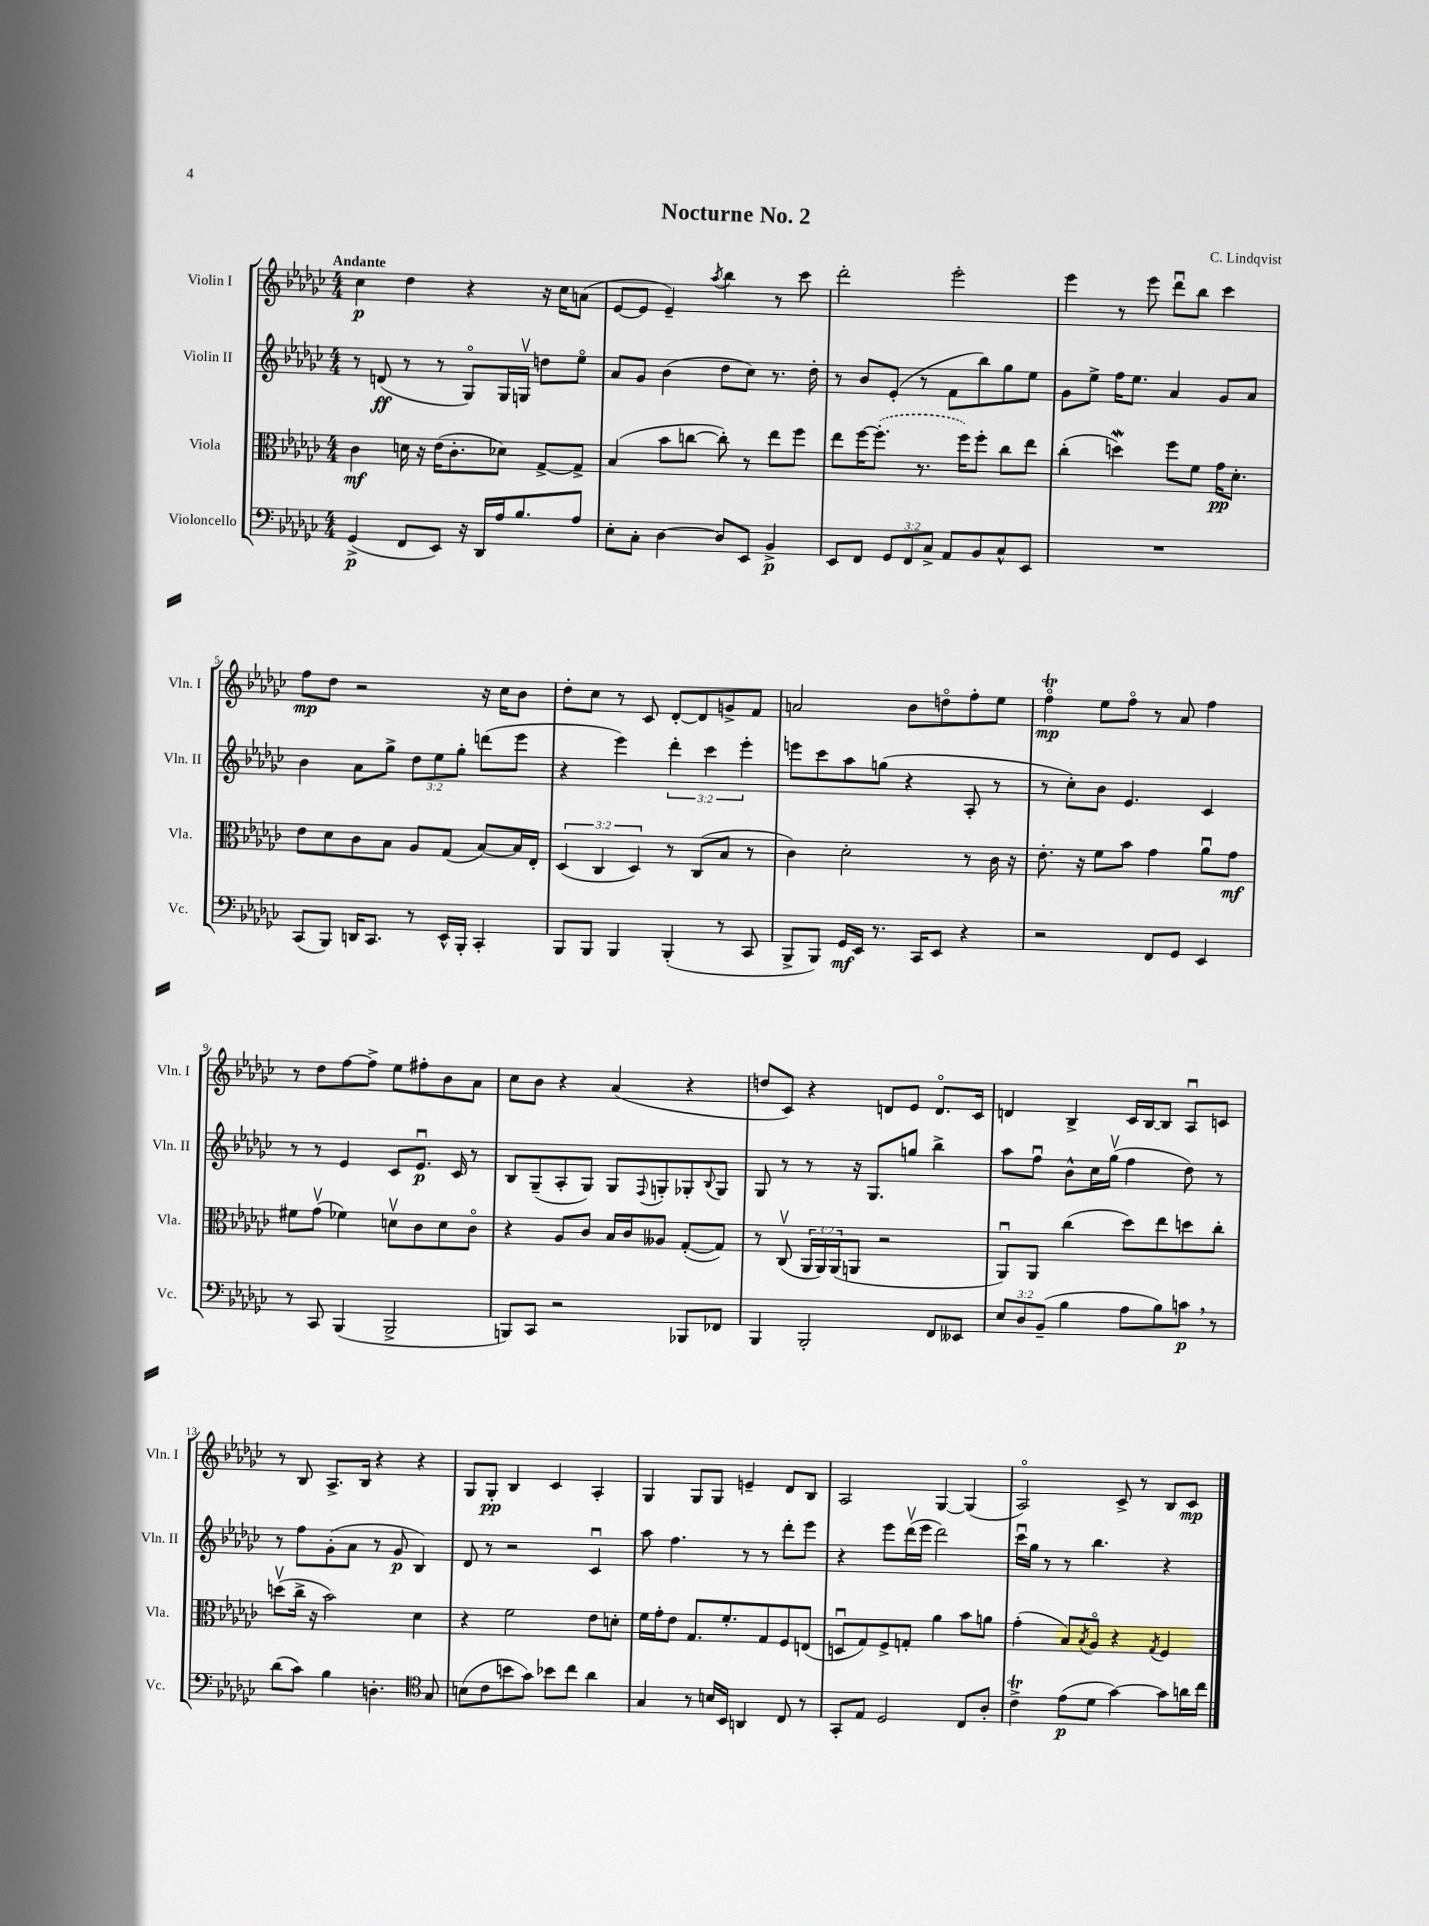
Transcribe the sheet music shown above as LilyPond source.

\header { title = "Nocturne No. 2" composer = "C. Lindqvist" }
<<
\new StaffGroup <<
\new Staff = "s0" \with { instrumentName = "Violin I" shortInstrumentName = "Vln. I" } {
    \clef treble \key ges \major \numericTimeSignature \time 4/4 \tempo "Andante"
    ces''4\p des''4 r4 r16 ces''16 a'8( |
    ees'8~ ees'8 ees'4--) \acciaccatura { aes''8 } bes''4 r8 ces'''8 |
    des'''2-. ees'''2-. |
    ees'''4 r8 ees'''8 des'''8\downbow bes''8 ces'''4 |
    f''8\mp des''8 r2 r16 ces''16 bes'8 |
    des''8-. ces''8 r8 ces'8 des'8~-. des'8 g'8-> f'8 |
    a'2 bes'8 d''8\flageolet f''8-. ees''8 |
    f''4\flageolet\trill\mp ees''8 f''8\flageolet r8 aes'8 f''4 |
    r8 des''8 f''8~ f''8-> ees''8 fis''8-. bes'8 aes'8 |
    ces''8 bes'8 r4 aes'4( r4 |
    d''8 ces'8) r4 d'8 ees'8 d'8.\flageolet ces'16 |
    d'4 bes4-> ces'16 bes16~ bes8 aes8\downbow c'8 |
    r8 bes8 aes8.-> bes16 r4 r4 |
    ges8 ges8-.\pp bes4 ces'4 aes4-. |
    ges4 ges8 ges8 e'4-- des'8 bes8 |
    aes2 ges4~ ges4( |
    aes2\flageolet) ces'8-> r8 bes8 ces'8\mp \bar "|." |
}
\new Staff = "s1" \with { instrumentName = "Violin II" shortInstrumentName = "Vln. II" } {
    \clef treble \key ges \major \numericTimeSignature \time 4/4 \override Staff.TupletNumber.text = #tuplet-number::calc-fraction-text
    r8 d'8\ff( r8 r8 ges8\flageolet) ges16 g16\upbow d''8 ees''8\flageolet |
    aes'8 ges'8 bes'4( des''8 ces''8) r8. des''16-. |
    r8 bes'8 ees'8-.( r8 f'8 bes''8) ges''8 ees''8 |
    ges'8 ees''8-> f''16 ees''8. aes'4 ges'8 aes'8 |
    bes'4 aes'8 ges''8-> \tuplet 3/2 { des''8 ees''8 ges''8-. } d'''8( ees'''8 |
    r4 ees'''4) \tuplet 3/2 { des'''4-. ces'''4 ees'''4-. } |
    e'''8 ces'''8 aes''8 g''8( r4 aes8-. r8 |
    r8 ces''8-.) bes'8 ees'4. ces'4 |
    r8 r8 ees'4 ces'8 ees'8.\downbow\p ces'16 r8 |
    bes8 ges8--( aes8-. ges8) ges8 \appoggiatura { f8 } g8-. ges8-. \appoggiatura { bes8 } ges8 |
    ges8 r8 r8 r16 ges8. g''8 bes''4-> |
    aes''8 f''8\downbow bes'8-^ ces''16 ges''16\upbow( f''4 des''8) r8 |
    r8 f''8 ges'8-.( aes'8 r8 ges'8\p bes4) |
    des'8 r8 r2 ces'4\downbow |
    aes''8 f''4. r8 r8 des'''8-. ees'''8 |
    r4 ees'''8 des'''16\upbow( ees'''16 des'''2) |
    ces'''16\downbow ges''16 r8 r8 bes''4. r4 \bar "|." |
}
\new Staff = "s2" \with { instrumentName = "Viola" shortInstrumentName = "Vla." } {
    \clef alto \key ges \major \numericTimeSignature \time 4/4 \override Staff.TupletNumber.text = #tuplet-number::calc-fraction-text
    ces'4\mf d'16 r16 ees'16( ces'8.-. des'8) ges8~-> ges8-> |
    bes4( bes'8 c''8~ c''8-.) r8 ees''8 f''8 |
    ees''8 f''16~ \once \slurDashed f''8.-.( r8. f''16) f''8-. ces''8 ees''8 |
    ces''4-.( d''4\mordent) f''8 f'8 ges'16\pp des'8.-. |
    ees'8 des'8 ces'8 bes8 aes8 ges8( bes8~) bes16 ees16-. |
    \tuplet 3/2 { des4( ces4 des4) } r8 ces8( bes8 r8 |
    ces'4) des'2-. r8 ces'16 r16 |
    ees'8.-. r16 f'8 bes'8 ges'4 aes'8\downbow ges'8\mf |
    fis'8 ges'8\upbow( fes'4) d'8\upbow ces'8 d'8 ces'8\flageolet |
    r4 aes8 ces'8 bes16 ces'16 aeses8 ges8~-.( ges8) |
    r8 ces8\upbow( \tuplet 3/2 { aes,16 aes,16) aes,16( } a,8 r2 |
    aes,8\downbow) aes,8 ces''4( des''8) ees''8 d''8 ces''8-. |
    d''8\upbow( ces''16-> r16 bes'2) des'4 |
    r4 f'2 ees'8 d'8-. |
    f'16 ges'16-. ees'8 ges8. f'8.-. ges8 f8 e8( |
    d8\downbow ges8) f8-> g8-. aes'4 bes'8 a'8 |
    ges'4-.( bes8) \acciaccatura { bes8 } aes8\flageolet r4 \acciaccatura { ges8 } f4 \bar "|." |
}
\new Staff = "s3" \with { instrumentName = "Violoncello" shortInstrumentName = "Vc." } {
    \clef bass \key ges \major \numericTimeSignature \time 4/4 \override Staff.TupletNumber.text = #tuplet-number::calc-fraction-text
    ges,4->\p( f,8 ees,8) r16 des,16 aes16 bes8. aes8 |
    ees8-. ces8-. des4~ des8 ees,8 bes,4->\p |
    ees,8 f,8 \tuplet 3/2 { ges,8 f,8 ces8-> } aes,8 bes,8 ces8-^ ees,8 |
    R1 |
    ces,8( bes,,8) d,16 ces,8. r8 ees,16-^ bes,,16-. ces,4-. |
    bes,,8 bes,,8 bes,,4 bes,,4-.( r8 ces,8 |
    bes,,8-> bes,,8) ges,16\mf ees,16 r8. ces,16 ees,8 r4 |
    r2 f,8 ges,8 ees,4 |
    r8 ces,8 bes,,4( bes,,2-> |
    b,,8) ces,8 r2 bes,,8 fes,8 |
    bes,,4 bes,,2-. f,8 eeses,8 |
    \tuplet 3/2 { ees8 des8 bes,8--( } bes4 aes8 bes8) c'8\p \breathe r8 |
    des'8( ces'8) bes4 d4.-. \clef tenor ges8 |
    b8( ces'8 b'8 ges'8) bes'8 ces''8 aes'4 |
    ges4 r8 b16 bes,16 a,4 ces8 r8 |
    ges,8-. ees8 des2 ces8 aes8-. |
    ces'4->\trill ees'8\p( des'8 ges'4~) ges'8 a'16 ces''16 \bar "|." |
}
>>
>>
